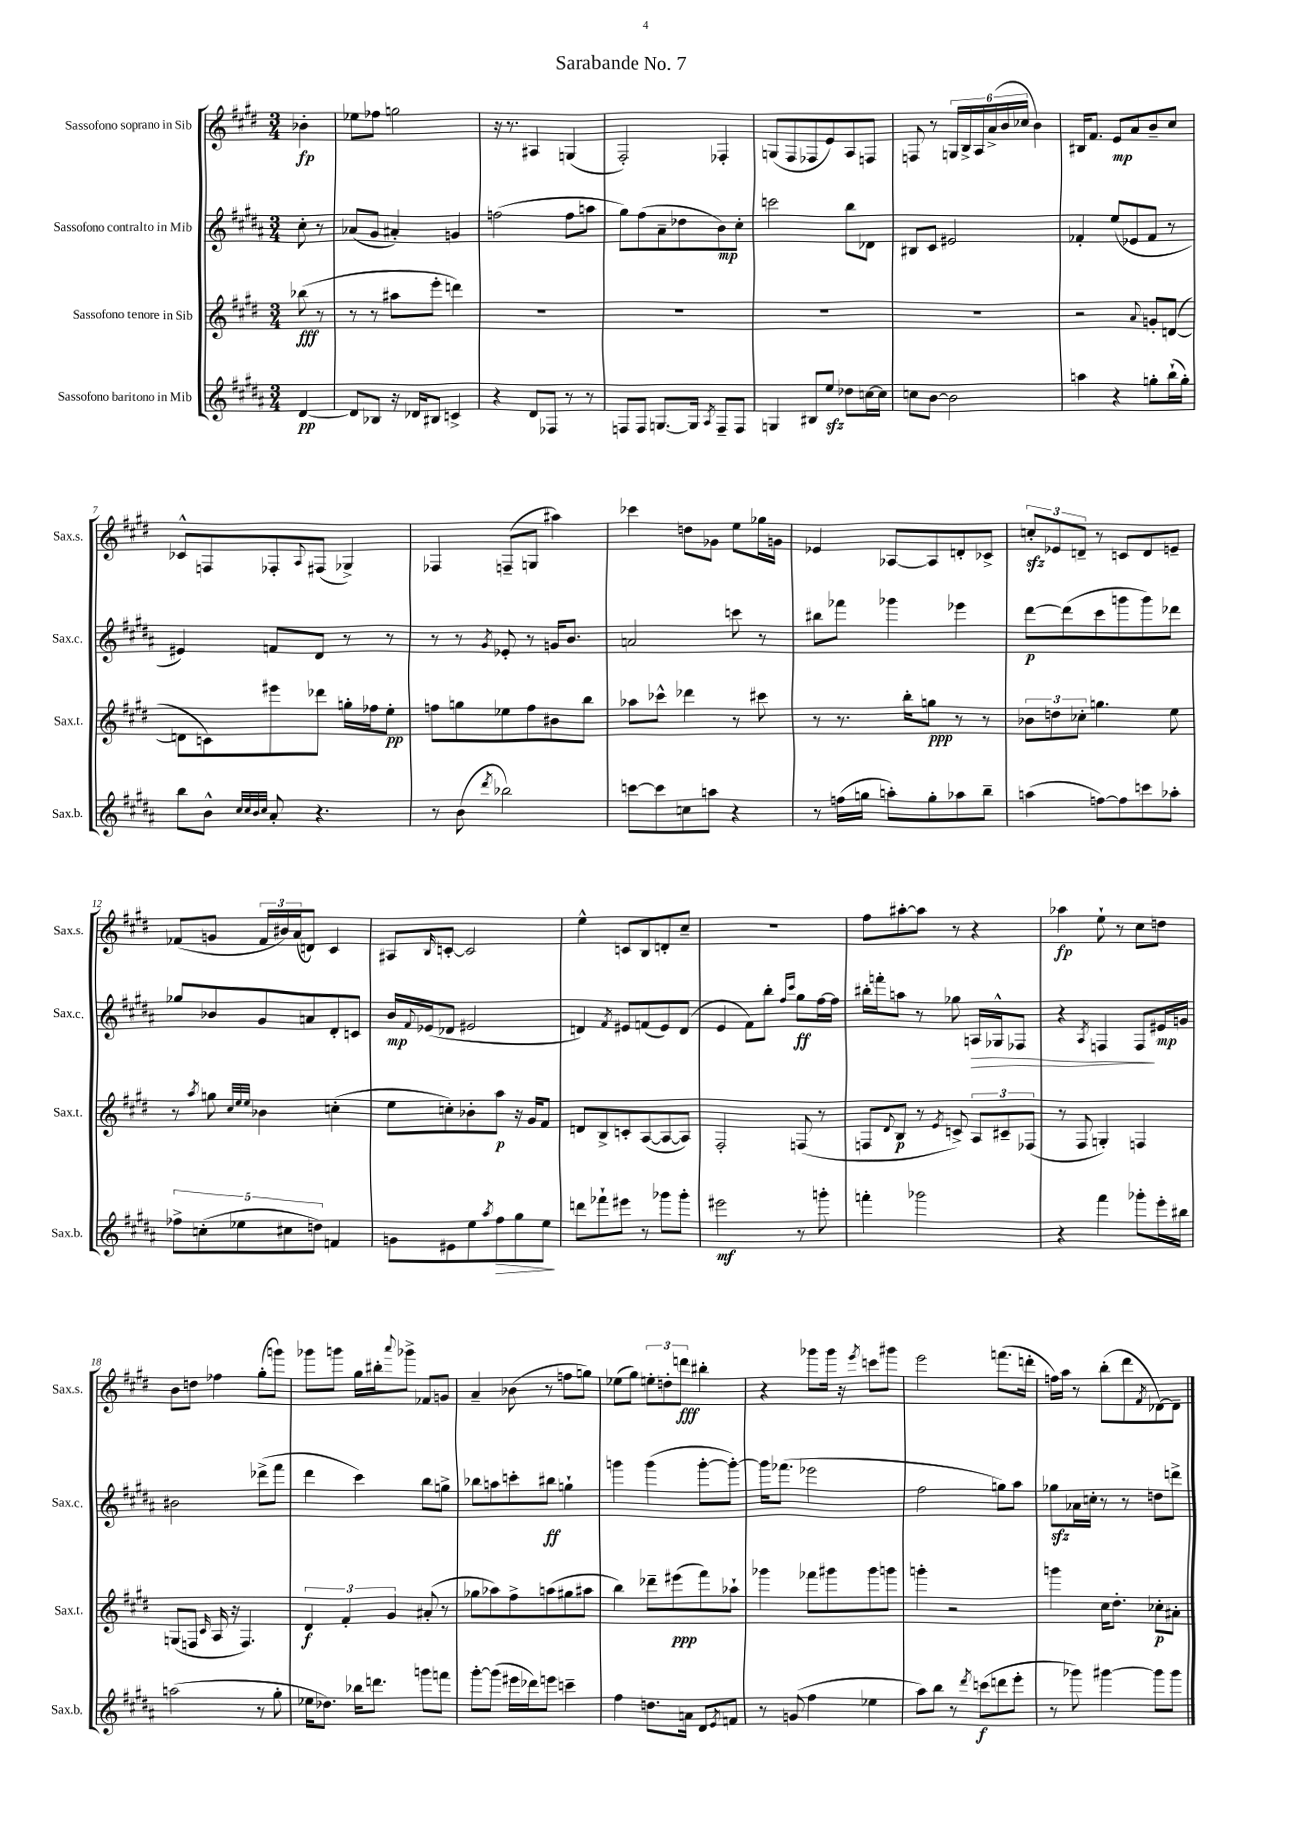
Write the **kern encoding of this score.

**kern	**dynam	**kern	**dynam	**kern	**dynam	**kern	**dynam
*part4	*part4	*part3	*part3	*part2	*part2	*part1	*part1
*staff4	*staff4	*staff3	*staff3	*staff2	*staff2	*staff1	*staff1
*I"Sassofono baritono in Mib	*	*I"Sassofono tenore in Sib	*	*I"Sassofono contralto in Mib	*	*I"Sassofono soprano in Sib	*
*I'Sax.b.	*	*I'Sax.t.	*	*I'Sax.c.	*	*I'Sax.s.	*
*clefG2	*	*clefG2	*	*clefG2	*	*clefG2	*
*k[f#c#g#d#a#]	*	*k[f#c#g#d#]	*	*k[f#c#g#d#a#]	*	*k[f#c#g#d#]	*
*M3/4	*	*M3/4	*	*M3/4	*	*M3/4	*
=	=	=	=	=	=	=	=
[4d#/	pp	(8bb-X\	fff	8cc#'\	.	4b-X'\	fp
.	.	8r	.	8r	.	.	.
=1	=1	=1	=1	=1	=1	=1	=1
8d#/L]	.	8r	.	(8a-X/L	.	8ee-X\L	.
8B-X/J	.	8r	.	8g#/J	.	8ff-X\J	.
16r	.	8aa#X\L	.	4a#X'/)	.	2ggn\	.
16d-X/KL	.	.	.	.	.	.	.
8B#X/J	.	8eee'\J	.	.	.	.	.
4cn^/	.	4dddn\)	.	4gn/	.	.	.
=2	=2	=2	=2	=2	=2	=2	=2
4r	.	2.r	.	(2ffn\	.	16r	.
.	.	.	.	.	.	8.r	.
8d#/L	.	.	.	.	.	4A#X/	.
8F-X/J	.	.	.	.	.	.	.
8r	.	.	.	8ff\L	.	(4Gn/	.
8r	.	.	.	8aan\J	.	.	.
=3	=3	=3	=3	=3	=3	=3	=3
8Fn/L	.	2.r	.	8gg#\L)	.	2F#'/)	.
8F/J	.	.	.	(8ff#\	.	.	.
[8.Gn/L	.	.	.	8a#~\	.	.	.
.	.	.	.	8dd-X\	.	.	.
16G/Jk]	.	.	.	.	.	.	.
8qA#/	.	.	.	.	.	.	.
8F~/L	.	.	.	8b\)	mp	4F-X'/	.
8F/J	.	.	.	8cc#'\J	.	.	.
=4	=4	=4	=4	=4	=4	=4	=4
4Gn/	.	2.r	.	2cccn\	.	(8Gn/L	.
.	.	.	.	.	.	8F#/	.
8B#X/L	.	.	.	.	.	8F-X/	.
8eezz/J	.	.	.	.	.	8e/)	.
8dd-X\L	.	.	.	8bb\L	.	8A/	.
[16ccn\L	.	.	.	8d-X\J	.	8Fn/J	.
16cc\JJ]	.	.	.	.	.	.	.
=5	=5	=5	=5	=5	=5	=5	=5
8ccn\L	.	2.r	.	8B#X/L	.	8Fn/	.
[8b\J	.	.	.	8c#/J	.	8r	.
2b\]	.	.	.	2e#X/	.	24Gn/LL	.
.	.	.	.	.	.	24B^/	.
.	.	.	.	.	.	24A/	.
.	.	.	.	.	.	(24a^/	.
.	.	.	.	.	.	24b/	.
.	.	.	.	.	.	24cc-X/JJ	.
.	.	.	.	.	.	4b\)	.
=6	=6	=6	=6	=6	=6	=6	=6
4aan\	.	2r	.	4f-X'/	.	16B#X/KL	.
.	.	.	.	.	.	8.f#/J	.
4r	.	.	.	(8ee/L	.	8e/L	mp
.	.	.	.	8e-X/	.	8a/	.
.	.	8qqa/	.	.	.	.	.
8ggn'\L	.	8gn'/L	.	8f-/J	.	8b~/	.
(16bb`\L	.	([8dn/J	.	8r	.	8cc#/J	.
16gg'\JJ)	.	.	.	.	.	.	.
!!LO:LB:g=z
=7	=7	=7	=7	=7	=7	=7	=7
8bb\L	.	8dn\L]	.	4e#X/)	.	8c-X^^/L	.
8b^^\J	.	8cn\)	.	.	.	8Fn/	.
32qqcc#/LLL	.	.	.	.	.	.	.
32qqcc#/	.	.	.	.	.	.	.
32qqb/	.	.	.	.	.	.	.
32qqcc#/JJJ	.	.	.	.	.	.	.
8a#'/	.	8eee#X\	.	8fn/L	.	8F-X'/	.
.	.	.	.	.	.	8qqA/	.
4.r	.	8ddd-X\J	.	8d#/J	.	(8F#X/J	.
.	.	16ggn'\LL	.	8r	.	4G-X^/)	.
.	.	16ff-X\J	.	.	.	.	.
.	.	8ee'\J	pp	8r	.	.	.
=8	=8	=8	=8	=8	=8	=8	=8
8r	.	8ffn\L	.	8r	.	4F-X/	.
(8b\	.	8ggn\	.	8r	.	.	.
8qddd#/	.	.	.	8qg#/	.	.	.
2bb-X\)	.	8ee-X\	.	8e-X'/	.	(8Fn~/L	.
.	.	8ff\	.	8r	.	8Gn/J	.
.	.	8b#X\	.	16gn/KL	.	4aa#X\)	.
.	.	.	.	8.b/J	.	.	.
.	.	8bb\J	.	.	.	.	.
=9	=9	=9	=9	=9	=9	=9	=9
[8cccn\L	.	8aa-X\L	.	2an/	.	4ccc-X\	.
8ccc\]	.	8ccc-X^^\J	.	.	.	.	.
8ccn\	.	4ddd-X\	.	.	.	8ddn\L	.
8aan\J	.	.	.	.	.	8g-X\J	.
4r	.	8r	.	8cccn\	.	8ee\L	.
.	.	8ccc#X\	.	8r	.	16gg-X\L	.
.	.	.	.	.	.	16gn\JJ	.
=10	=10	=10	=10	=10	=10	=10	=10
8r	.	8r	.	8bb#X\L	.	4e-X/	.
(16ffn\LL	.	8.r	.	8fff-X\J	.	.	.
16ggn\JJ	.	.	.	.	.	.	.
8aan'\L)	.	.	.	4ggg-X\	.	[8A-X/L	.
.	.	16bb'\KL	.	.	.	.	.
8gg'\	.	8ggn\J	ppp	.	.	8A-/]	.
8aa-X\	.	8r	.	4eee-X\	.	8dn'/	.
8bb~\J	.	8r	.	.	.	8c-X^/J	.
=11	=11	=11	=11	=11	=11	=11	=11
(4aan\	.	12b-X\L	.	[8ddd#\L	p	12ccnzz'/L	.
.	.	12ddn\	.	.	.	12e-X/	.
.	.	.	.	(8ddd#\]	.	.	.
.	.	12cc-X'\J	.	.	.	12dn~/J	.
[8ffn\L)	.	4.ggn\	.	8ccc#\	.	8r	.
8ff\]	.	.	.	8gggn\	.	8cn/L	.
8cccn\	.	.	.	8ggg\)	.	8d/	.
8aa-X'\J	.	8ee\	.	8ddd-X\J	.	8en~/J	.
!!LO:LB:g=z
=12	=12	=12	=12	=12	=12	=12	=12
10ff-X^\L	.	8r	.	8gg-X/L	.	(8f-X/L	.
(10ccn'\	.	.	.	.	.	.	.
.	.	8qaa/	.	.	.	.	.
.	.	8ggn\	.	8b-X/	.	8gn/J	.
10ee-X\	.	.	.	.	.	.	.
.	.	32qqcc#/LLL	.	.	.	.	.
.	.	32qqee/	.	.	.	.	.
.	.	32qqee/JJJ	.	.	.	.	.
.	.	4b-X\	.	8g#/	.	24f-/LL	.
.	.	.	.	.	.	24b#X/)	.
10cc#X\	.	.	.	.	.	.	.
.	.	.	.	.	.	(24a/J	.
.	.	.	.	8an/	.	8dn/J)	.
10ddn\J)	.	.	.	.	.	.	.
4fn/	.	(4ccn'\	.	8d#'/	.	4c#/	.
.	.	.	.	8cn/J	.	.	.
=13	=13	=13	=13	=13	=13	=13	=13
8gn\L	.	8ee\L	.	16b/LL	mp	8A#X/L	.
.	.	.	.	8qqf#/	.	.	.
.	.	.	.	(16e-X/J	.	.	.
.	.	.	.	.	.	16qqB/	.
8e#X\	.	8ccn'\)	.	8d-X/J	.	[8cn'/J	.
8ee\	.	8b-X'\	.	2e#X/	.	2c/]	.
8qaa#/	.	.	.	.	.	.	.
!	!LO:HP:b	!	!	!	!	!	!
8ff#\	>	8aa\J	p	.	.	.	.
8gg#\	.	16r	.	.	.	.	.
.	.	16g#/KL	.	.	.	.	.
8ee\J	.	8f#/J	.	.	.	.	.
.	]	.	.	.	.	.	.
=14	=14	=14	=14	=14	=14	=14	=14
8dddn\L	.	8dn/L	.	4dn/)	.	4ee^^\	.
8fff-X`\	.	8B^/	.	.	.	.	.
.	.	.	.	8qf#/	.	.	.
8eee#X\J	.	8cn'/	.	8e#X/L	.	8cn/L	.
8r	.	([8A/	.	(8fn/	.	8B/	.
8ggg-X\L	.	8A/_	.	8e#/)	.	8dn'/	.
8ggg-'\J	.	8A/J])	.	(8d/J	.	8cc#~/J	.
=15	=15	=15	=15	=15	=15	=15	=15
2eee#X\	mf	2F#'/	.	4e/	.	2.r	.
.	.	.	.	8f#\L)	.	.	.
.	.	.	.	8bb'\J	.	.	.
.	.	.	.	16qqff#/LL	.	.	.
.	.	.	.	16qqccc#/JJ	.	.	.
8r	.	(8Fn/	.	8gg#\L	ff	.	.
8gggn'\	.	8r	.	[16ff#\L	.	.	.
.	.	.	.	16ff#\JJ]	.	.	.
=16	=16	=16	=16	=16	=16	=16	=16
4fffn'\	.	8Fn/L	.	16bb#X'\LL	.	8ff#\L	.
.	.	.	.	16fffn'\J	.	.	.
.	.	8qqd#/	.	.	.	.	.
.	.	8B/J	p	8aan\J	.	[8aa#X'\	.
2ggg-X\	.	8r	.	8r	.	8aa#\J]	.
.	.	8qe/	.	.	.	.	.
.	.	8cn^/)	.	8gg-X\	.	8r	.
!	!	!	!	!	!LO:HP:b	!	!
.	.	12A/L	.	16An/LL	>	4r	.
.	.	.	.	16G-X^^/J	.	.	.
.	.	12c#X~/	.	.	.	.	.
.	.	.	.	8F-X/J	.	.	.
.	.	(12F-X/J	.	.	.	.	.
=17	=17	=17	=17	=17	=17	=17	=17
4r	.	8r	.	4r	.	4aa-X\	fp
.	.	8F#/	.	.	.	.	.
.	.	.	.	8qA#/	.	.	.
4fff#\	.	4Gn'/)	.	4Fn/	.	8ee`\	.
.	.	.	.	.	.	8r	.
8ggg-X'\L	.	4Fn/	.	8F/L	.	8cc#\L	.
16eee'\L	.	.	.	16e#X/L	] mp	8ddn\J	.
16bb#X\JJ	.	.	.	16gn/JJ	.	.	.
!!LO:LB:g=z
=18	=18	=18	=18	=18	=18	=18	=18
(2aan\	.	(8Gn/L	.	2b#X\	.	8b\L	.
.	.	8Fn/J	.	.	.	8ddn\J	.
.	.	16qqc#/	.	.	.	.	.
.	.	16A/	.	.	.	4ff-X\	.
.	.	16r	.	.	.	.	.
.	.	4.F/)	.	.	.	.	.
8r	.	.	.	(8ddd-X^\L	.	(8gg#'\L	.
8gg#'\	.	.	.	8fff#\J	.	8gggn\J)	.
=19	=19	=19	=19	=19	=19	=19	=19
16ee-X\KL	.	6d#/	f	4ddd#\	.	8ggg-X\L	.
8.dd-X\J)	.	.	.	.	.	.	.
.	.	.	.	.	.	8gggn\J	.
.	.	6f#'/	.	.	.	.	.
16bb-X\KL	.	.	.	4ccc#\)	.	16gg#\LL	.
8.dddn\J	.	.	.	.	.	16bb#X'\J	.
.	.	6g#/	.	.	.	.	.
.	.	.	.	.	.	8qqaaa/	.
.	.	.	.	.	.	8ggg-X^\J	.
8gggn\L	.	(8a#X'/	.	8bb\L	.	8f-X/L	.
8fffn\J	.	8r	.	8ggn^\J	.	8gn/J	.
=20	=20	=20	=20	=20	=20	=20	=20
[8ggg#'\L	.	8gg-X\L	.	8bb-X\L	.	4a~/	.
(8ggg#\J]	.	8aa-X\)	.	8aan\	.	.	.
16eee#X\LL	.	8ff#^\	.	8cccn'\	.	(8b-X\	.
16ddd-X\J)	.	.	.	.	.	.	.
8eeen\J	.	(8aan\	.	8bb#X\J	ff	8r	.
4cccn~\	.	8gg#X\	.	4ggn`\	.	8ffn\L	.
.	.	8aa#X\J	.	.	.	8ggn\J)	.
=21	=21	=21	=21	=21	=21	=21	=21
4ff#\	.	4bb\)	.	4gggn\	.	(8ee-X\L	.
.	.	.	.	.	.	8gg#\J)	.
8.ddn\L	.	8ddd-X~\L	.	(4ggg\	.	12een'\L	.
.	.	.	.	.	.	12ddn'\	.
.	.	(8eee#X\	ppp	.	.	.	.
.	.	.	.	.	.	12dddn\J	fff
16an\Jk	.	.	.	.	.	.	.
8d#/L	.	8fff#\)	.	[8ggg'\L	.	4bb#X'\	.
8qe/	.	.	.	.	.	.	.
8fn/J	.	8aa-X`\J	.	8ggg'\J_)	.	.	.
=22	=22	=22	=22	=22	=22	=22	=22
8r	.	4ggg-X\	.	16ggg\KL]	.	4r	.
.	.	.	.	(8.fff-X\J	.	.	.
(8gn/	.	.	.	.	.	.	.
4ff#\	.	8fff-X\L	.	2eee-X\	.	8ggg-X\L	.
.	.	8ggg#X\	.	.	.	16ggg-\Jk	.
.	.	.	.	.	.	16r	.
.	.	.	.	.	.	8qeee/	.
4ee-X\	.	8ggg#\	.	.	.	8cccn\L	.
.	.	8gggn\J	.	.	.	8ggg#X\J	.
=23	=23	=23	=23	=23	=23	=23	=23
8aa#\L)	.	4gggn'\	.	2ff#\	.	2eee\	.
8bb\J	.	.	.	.	.	.	.
8r	.	2r	.	.	.	.	.
8qddd#/	.	.	.	.	.	.	.
(8cccn\L	f	.	.	.	.	.	.
8dddn\	.	.	.	8ggn\L)	.	(8.fffn\L	.
8eee'\J	.	.	.	8aa#\J	.	.	.
.	.	.	.	.	.	16dddn'\Jk	.
=24	=24	=24	=24	=24	=24	=24	=24
8r	.	4gggn\	.	8gg-Xzz\L	.	16ffn\LL)	.
.	.	.	.	.	.	16aa\JJ	.
8ggg-X\)	.	.	.	16a-X\L	.	8r	.
.	.	.	.	16ccn'\JJ	.	.	.
[4ggg#X\	.	16cc#\KL	.	8r	.	(8bb'\L	.
.	.	8.dd#'\J	.	.	.	.	.
.	.	.	.	8r	.	8ddd#\	.
.	.	.	.	.	.	8qf#/	.
8ggg#\L]	.	8cc-X'\L	p	8ddn\L	.	[8d-X\)	.
8ggg#\J	.	8a#X'\J	.	8dddn^\J	.	8d-~\J]	.
==	==	==	==	==	==	==	==
*-	*-	*-	*-	*-	*-	*-	*-
